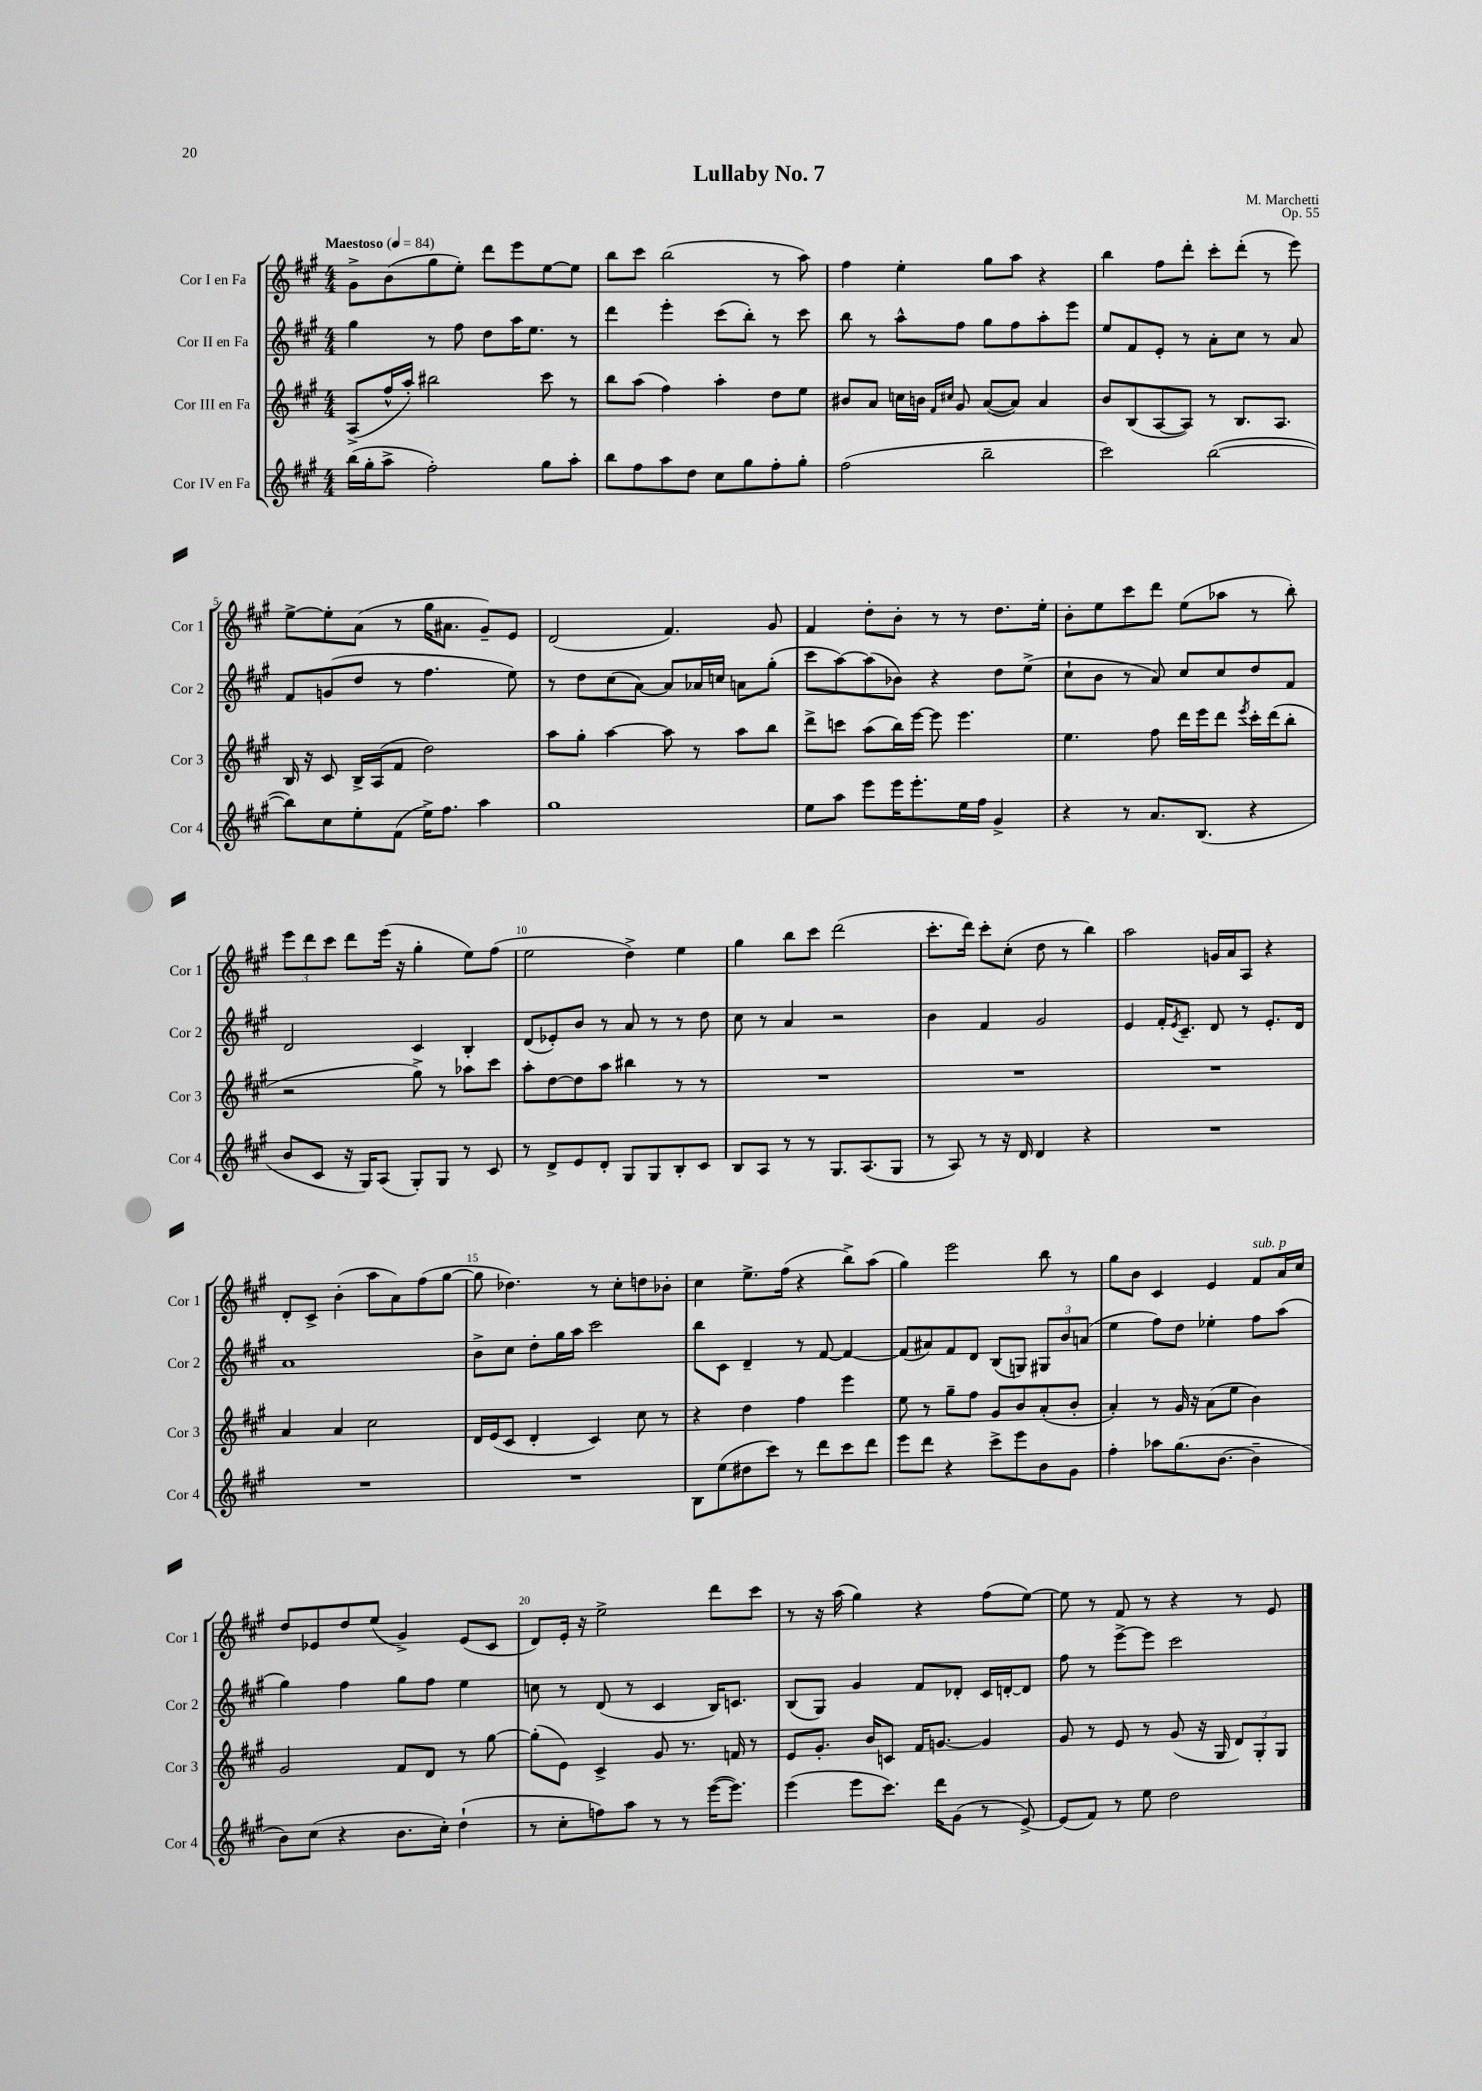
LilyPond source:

\header { title = "Lullaby No. 7" composer = "M. Marchetti" opus = "Op. 55" }
<<
\new StaffGroup <<
\new Staff = "s0" \with { instrumentName = "Cor I en Fa" shortInstrumentName = "Cor 1" } {
    \clef treble \key a \major \numericTimeSignature \time 4/4 \tempo "Maestoso" 4 = 84
    gis'8-> b'8( gis''8 e''8-.) d'''8 e'''8 e''8~ e''8 |
    b''8 cis'''8 b''2( r8 a''8) |
    fis''4 e''4-. gis''8 a''8 r4 |
    b''4 fis''8 d'''8-. cis'''8-. d'''8-.( r8 e'''8) |
    e''8~-> e''8-. a'8( r8 gis''16 ais'8. gis'8--) e'8 |
    d'2( fis'4.) gis'8 |
    fis'4 d''8-. b'8-. r8 r8 d''8. e''16-. |
    b'8-. e''8 cis'''8 d'''8 e''8( aes''8 r8 b''8-.) |
    \tuplet 3/2 { e'''8 d'''8 cis'''8 } d'''8 e'''16( r16 gis''4-. e''8) fis''8( |
    e''2 d''4->) e''4 |
    gis''4 b''8 cis'''8 d'''2( |
    cis'''8.-. d'''16) cis'''8-. cis''8-.( d''8 r8 b''4) |
    a''2 g'16 a'16 a8 r4 |
    d'8-. cis'8-> b'4-.( a''8 a'8) fis''8( gis''8~ |
    gis''8 des''4.) r8 cis''8-. d''8 bes'8-. |
    cis''4 e''8.-> fis''16( r4 b''8->) a''8( |
    gis''4) e'''2 b''8 r8 |
    gis''8 b'8 cis'4 e'4 fis'8^\markup { \italic "sub. p" } a'16 cis''16 |
    d''8 ees'8 d''8 e''8( gis'4->) ees'8( cis'8 |
    d'8) e'16-. r16 e''2-> d'''8 cis'''8 |
    r8 r16 a''16( gis''4) r4 fis''8( e''8~) |
    e''8 r8 fis'8 r8 r4 r8 e'8 \bar "|." |
}
\new Staff = "s1" \with { instrumentName = "Cor II en Fa" shortInstrumentName = "Cor 2" } {
    \clef treble \key a \major \numericTimeSignature \time 4/4
    gis''4 r8 fis''8 d''8 a''16 e''8. r8 |
    d'''4 e'''4-. cis'''8( b''8-.) r8 cis'''8 |
    b''8 r8 a''8-^ fis''8 gis''8 fis''8 a''8-. e'''8 |
    e''8 fis'8 e'8-. r8 a'8-. cis''8 r8 a'8 |
    fis'8 g'8( d''8 r8 fis''4. e''8) |
    r8 d''8 cis''8( a'8~) a'8 aes'16 c''16 a'8 gis''8-.( |
    cis'''8 a''8~) a''8( bes'8) r4 d''8 e''8->( |
    cis''8-! b'8 r8 a'8) cis''8 cis''8 d''8 fis'8 |
    d'2 cis'4 b4-. |
    d'8( ees'8-.) b'8 r8 a'8 r8 r8 d''8 |
    cis''8 r8 a'4 r2 |
    b'4 fis'4 gis'2 |
    e'4 fis'16-. \acciaccatura { e'8 } cis'8.-- d'8 r8 e'8.-. d'16 |
    a'1 |
    b'8-> cis''8 d''8-. gis''16 a''16 cis'''2 |
    b''8 cis'8 d'4-- r8 fis'8~ fis'4~ |
    fis'8( ais'8) fis'8 d'8 b8( g8) \tuplet 3/2 { gis8 b'8 a'8( } |
    e''4 fis''8) d''8 ees''4-. fis''8 a''8( |
    gis''4) fis''4 gis''8 fis''8 e''4 |
    c''8 r8 d'8( r8 cis'4 b16) c'8. |
    b8( gis8) gis'4 fis'8 des'8-. cis'16 d'16~-. d'8 |
    fis''8 r8 e'''8~-> e'''8 cis'''2 \bar "|." |
}
\new Staff = "s2" \with { instrumentName = "Cor III en Fa" shortInstrumentName = "Cor 3" } {
    \clef treble \key a \major \numericTimeSignature \time 4/4
    a8->( fis''16-^ a''16-.) bis''2 cis'''8 r8 |
    b''8 a''8( fis''4) a''4-. d''8 e''8 |
    bis'8 a'8 c''16 b'16 \grace { fis'16 cis''16 } gis'8 a'8~( a'8) a'4 |
    b'8 b8( a8~ a8) r8 b8. a8. |
    b16 r16 cis'8 b16-> a16( fis'8 d''2) |
    a''8 gis''8-. a''4~ a''8 r8 a''8 b''8 |
    d'''8-> c'''8 a''8( b''16) e'''16~ e'''8 e'''4. |
    e''4. fis''8 d'''16 e'''16 d'''8 \acciaccatura { e'''8 } cis'''16-. d'''16( b''8-. |
    r2 gis''8->) r8 aes''8 cis'''8 |
    a''8-. d''8~ d''8 a''8 bis''4 r8 r8 |
    R1 |
    R1 |
    R1 |
    a'4 a'4 cis''2 |
    d'16 e'16( cis'8 d'4-. cis'4) cis''8 r8 |
    r4 d''4 fis''4 e'''4 |
    e''8 r8 gis''8-- fis''8 gis'8 b'8 a'8-.( b'8-. |
    a'4-.) r8 gis'16 r16 a'8( e''8 b'4) |
    gis'2 fis'8 d'8 r8 gis''8~ |
    gis''8-.( e'8) cis'4-> gis'8 r8. f'16 r8 |
    e'8 gis'8.-. b'16 c'8 fis'16 g'8.~ g'4 |
    gis'8 r8 e'8 r8 gis'8( r16 gis16 \tuplet 3/2 { d'8) gis8-. gis8 } \bar "|." |
}
\new Staff = "s3" \with { instrumentName = "Cor IV en Fa" shortInstrumentName = "Cor 4" } {
    \clef treble \key a \major \numericTimeSignature \time 4/4
    b''16( gis''16-. a''8-> fis''2-.) gis''8 a''8-. |
    b''8 fis''8 a''8 d''8 cis''8 gis''8 fis''8-. gis''8-. |
    fis''2( b''2-- |
    cis'''2) b''2~( |
    b''8) cis''8 e''8-. fis'8( e''16->) fis''8. a''4 |
    gis''1 |
    e''8 a''8 e'''8 e'''16 e'''8.-. e''16 fis''16 gis'4-> |
    r4 r8 a'8. b8.( r4 |
    b'8 cis'8 r16 gis16) a8( gis8-.) gis8 r8 cis'8 |
    r8 d'8-> e'8 d'8-. gis8 gis8 b8-. cis'8 |
    b8 a8 r8 r8 gis8. a8.( gis8 |
    r8 a8) r8 r16 d'16 d'4 r4 |
    R1 |
    R1 |
    R1 |
    b8 e''8( dis''8 cis'''8) r8 d'''8 cis'''8 d'''8 |
    e'''8 d'''8 r4 cis'''8-> e'''8 b'8 gis'8 |
    fis''4-. aes''8 gis''8.( b'8.~ b'4-- |
    b'8) cis''8( r4 b'8. cis''16-.) d''4-!( |
    r8 cis''8-. f''8) a''8 r8 r8 e'''16~( e'''8.) |
    e'''4( e'''8 cis'''8.) d'''16 gis'8( r8 e'8~->) |
    e'8( fis'8) r8 e''8 d''2 \bar "|." |
}
>>
>>
\layout { \context { \Score \override BarNumber.break-visibility = ##(#f #t #t) barNumberVisibility = #(every-nth-bar-number-visible 5) } }
